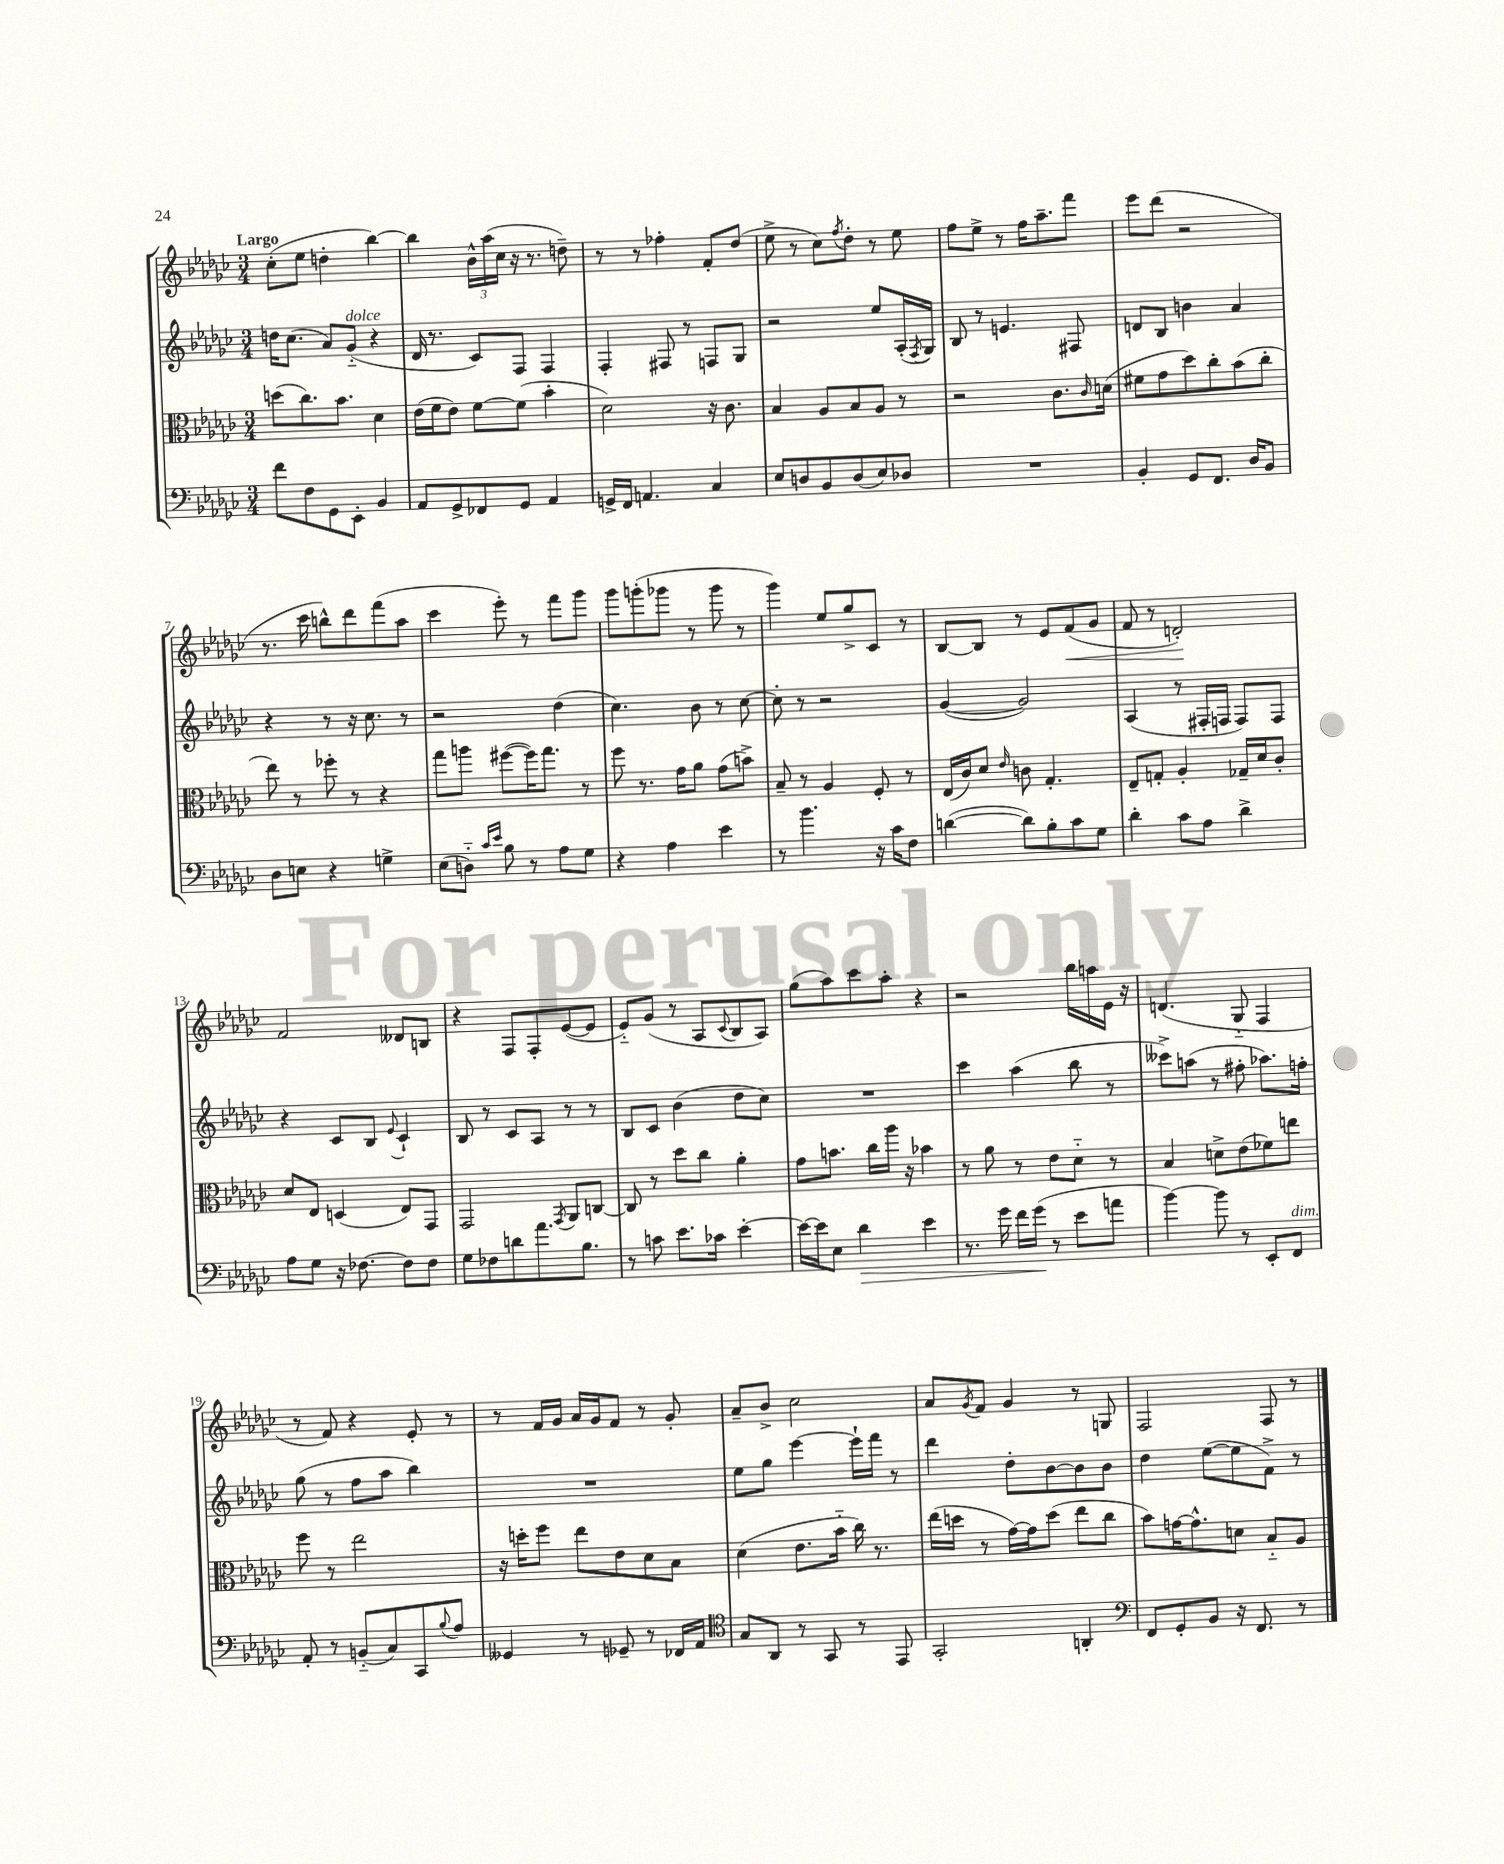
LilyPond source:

<<
\new StaffGroup <<
\new Staff = "s0" {
    \clef treble \key ges \major \numericTimeSignature \time 3/4 \tempo "Largo"
    ces''8-.( ees''8 d''4-. bes''4~) |
    bes''4 \tuplet 3/2 { bes'16-^ aes''16( ces''16 } r16 r8. d''8--) |
    r8 r8 fes''4-. f'8-. des''8( |
    ees''8-> r8 ces''8) \acciaccatura { f''8 } des''8-. r8 ees''8 |
    f''8 ees''8-> r8 f''16 aes''8.-- f'''8 |
    ees'''8 des'''8( r2 |
    r8. ces'''16 b''8-^) des'''8 f'''8( aes''8 |
    ces'''4 ees'''8-.) r8 f'''8 ges'''8 |
    ges'''8 g'''8-.( ges'''8 r8 ges'''8 r8 |
    ges'''4) ees''8 ges''8-> ces'8 r8 |
    bes8~ bes8 r8 ees'8 f'8\<( ges'8 |
    f'8 r8 d'2-.\!) |
    f'2 deses'8 b8 |
    r4 f8 f8-. ees'8~( ees'8 |
    ees'8-_) ges'8( r8 aes8 \appoggiatura { ces'8 } bes8 aes8) |
    ges''8( aes''8) ces'''8 aes''8-. r4 |
    r2 bes''16 a''16 ees'16 r16 |
    d'4.( ges8-_ f4 |
    r8 f'8) r4 ees'8-. r8 |
    r8 f'16 ges'16 aes'16 ges'16 f'8 r8 ges'8-. |
    aes'8-- bes'8-> ces''2 |
    aes'8 \acciaccatura { ges'8 } f'8 ges'4 r8 g8 |
    f2 f8 r8 \bar "|." |
}
\new Staff = "s1" {
    \clef treble \key ges \major \numericTimeSignature \time 3/4
    d''16 ces''8.( aes'8) ges'8-_^\markup { \italic "dolce" }( r4 |
    des'16 r8. ces'8) f8 f4 |
    f4-. fis8 r8 f8 ges8 |
    r2 ees''8 aes16-.( \acciaccatura { f8 } ges16) |
    bes8 r8 e'4. fis8 |
    d'8 bes8 b'4 aes'4 |
    r4 r8 r16 ces''8. r8 |
    r2 des''4( |
    ces''4.) bes'8 r8 ces''8~ |
    ces''8-. r8 r2 |
    ges'4~( ges'2) |
    aes4( r8 fis16-. f16 f8) f8 |
    r4 ces'8 bes8 \appoggiatura { ees'8 } ces'4-! |
    bes8 r8 ces'8 aes8 r8 r8 |
    bes8 ces'8 bes'4( des''8 ces''8) |
    R2. |
    ces'''4 aes''4( bes''8 r8 |
    ceses'''8->) a''8( r8 fis''8-. aes''8.) f''16-. |
    ges''8( r8 f''8 aes''8 bes''4) |
    R2. |
    ees''8 ges''8 ees'''4~ ees'''16-! f'''16 r8 |
    des'''4 des''8-. bes'8~ bes'8 bes'8 |
    des''4 ees''8~( ees''8 f'8->) r8 \bar "|." |
}
\new Staff = "s2" {
    \clef alto \key ges \major \numericTimeSignature \time 3/4
    d''8( ces''8.) bes'8. des'4 |
    ees'16( f'16 ees'8) f'8~ f'8( bes'4-. |
    des'2) r16 ces'8. |
    bes4 aes8 bes8 aes8 r8 |
    r2 ces'8. \grace { ces'16 } d'16( |
    fis'8 ges'8 des''8) ces''8-. bes'8( ces''8-. |
    ees''8) r8 fes''8-. r8 r4 |
    ges''8 a''8 fis''8~( fis''16) ges''8. r8 |
    f''8 r8. ges'16 aes'8 ges'8( b'8->) |
    bes8-- r8 aes4 f8-. r8 |
    ees16( ces'16) des'8 \grace { ees'16 } c'8 ges4.-. |
    ees8-- g8-. aes4-. ges16-- des'16 ces'8-. |
    des'8 ees8 d4( ees8) ges,8 |
    ges,2 \acciaccatura { ges,8 } aes,8 c8~ |
    c8 r8 des''8 ces''8 aes'4-. |
    ges'8 b'8. ces''16 aes''16 r16 bes'4 |
    r8 aes'8 r8 ees'8 des'8-_ r8 |
    bes4 d'8-> ees'8( fes'8) e''8 |
    f''8 r8 ees''2 |
    r16 d''16-. f''8 ees''8 ees'8 des'8 bes8 |
    des'4( ees'8. bes'16-_ ces''16) r8. |
    ees''16( d''16 r8 ges'16~) ges'16 d''8( ees''8 ces''8 |
    bes'8) g'16~ g'8.-^ d'8 bes8-_ aes8 \bar "|." |
}
\new Staff = "s3" {
    \clef bass \key ges \major \numericTimeSignature \time 3/4
    f'8 f8 ges,8 ees,8-. bes,4 |
    aes,8 ges,8-> fes,8 ges,8 aes,4 |
    g,16-> f,16 a,4. ces4 |
    ees8 d8 bes,8 d8( ees8) des8 |
    R2. |
    bes,4-. ges,8 f,8. des16 bes,8 |
    des8 e8 r4 g4-> |
    ees8( d8-_) \grace { ces'16 ees'16 } bes8 r8 aes8 ges8 |
    r4 aes4 ees'4 |
    r8 bes'4. r16 ces'16 f8 |
    d'4~( d'8) bes8-. ces'8 ges8 |
    des'4-. ces'8 aes8 des'4-> |
    aes8 ges8 r16 fes8.~ fes8 fes8 |
    ges8 fes8 d'8 aes'8. bes8. |
    r8 c'8 ees'8. ces'16 ees'4~-. |
    ees'16~ ees'16 ees8 des'4\> ees'4 |
    r8. ges'16 f'16 ges'16\!( r8 ees'8 a'8 |
    bes'4~) bes'8 r8 ees,8-. f,8^\markup { \italic "dim." } |
    aes,8-. r8 b,8-_( ces8) ces,8 \appoggiatura { bes8 } aes8 |
    geses,4 r8 ges,8-- r8 fes,16 aes,16 |
    \clef tenor ges8 aes,8 r8 ges,8 r8 ees,8 |
    ges,2-. a,4-. |
    \clef bass f,8 ges,8-. bes,8 r16 f,8. r8 \bar "|." |
}
>>
>>
